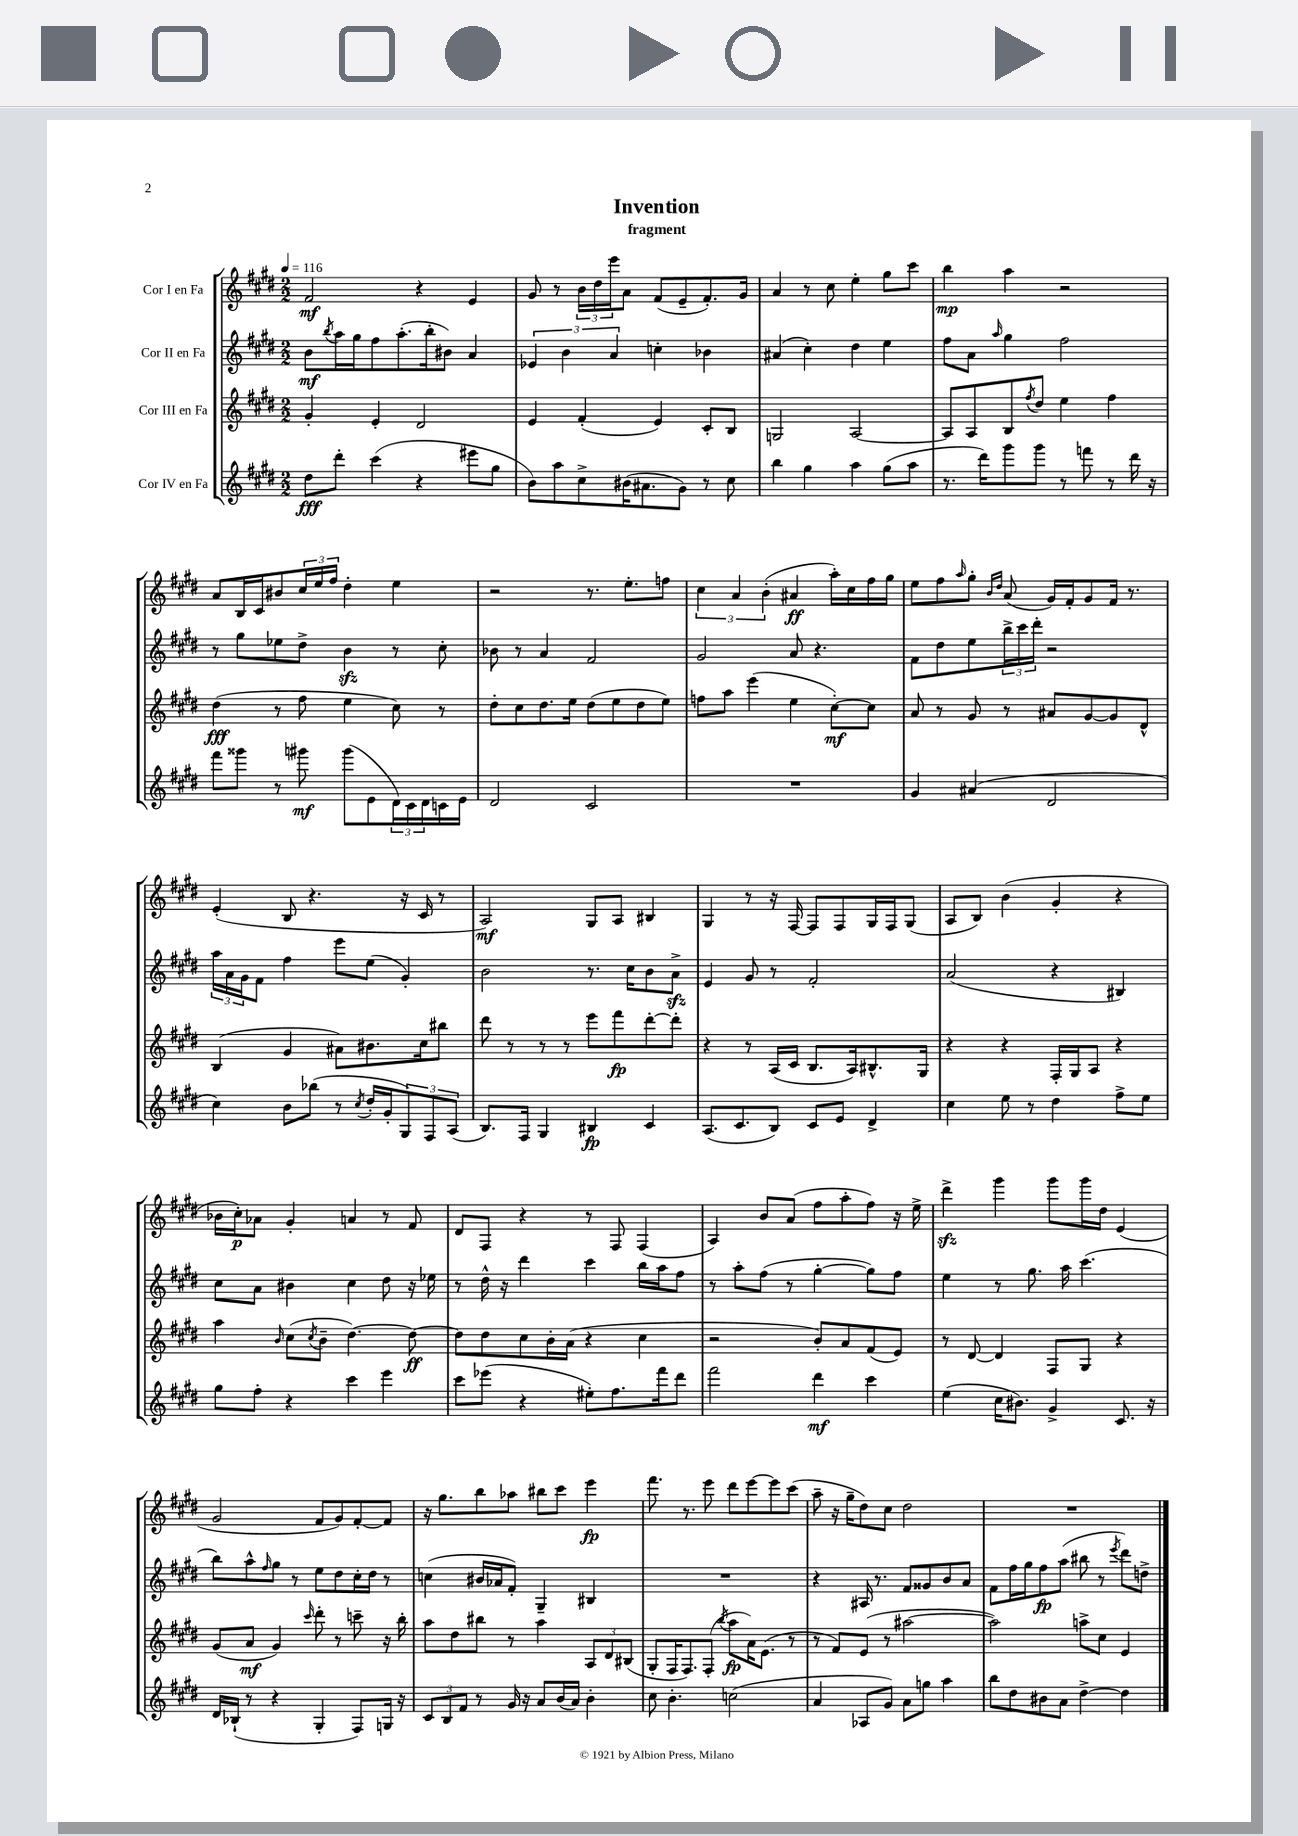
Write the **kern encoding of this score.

**kern	**dynam	**kern	**dynam	**kern	**dynam	**kern	**dynam
*part4	*part4	*part3	*part3	*part2	*part2	*part1	*part1
*staff4	*staff4	*staff3	*staff3	*staff2	*staff2	*staff1	*staff1
*I"Cor IV en Fa	*	*I"Cor III en Fa	*	*I"Cor II en Fa	*	*I"Cor I en Fa	*
*clefG2	*	*clefG2	*	*clefG2	*	*clefG2	*
*k[f#c#g#d#]	*	*k[f#c#g#d#]	*	*k[f#c#g#d#]	*	*k[f#c#g#d#]	*
*M2/2	*	*M2/2	*	*M2/2	*	*M2/2	*
*MM116	*	*MM116	*	*MM116	*	*MM116	*
=1	=1	=1	=1	=1	=1	=1	=1
8dd#\L	fff	4g#'/	.	8b\L	mf	2f#/	mf
.	.	.	.	8qbb/	.	.	.
8ddd#'\J	.	.	.	16aa\L	.	.	.
.	.	.	.	16gg#\J	.	.	.
(4ccc#\	.	4e'/	.	8ff#\	.	.	.
.	.	.	.	(8.aa'\	.	.	.
4r	.	2d#/	.	.	.	4r	.
.	.	.	.	16bb'\k	.	.	.
.	.	.	.	8b#X\J)	.	.	.
8eee#X\L	.	.	.	4a/	.	4e/	.
8gg#\J	.	.	.	.	.	.	.
=2	=2	=2	=2	=2	=2	=2	=2
8b\L)	.	4e/	.	6e-X/	.	8g#/	.
8aa\	.	.	.	.	.	8r	.
.	.	.	.	6b\	.	.	.
8cc#^\	.	(4f#'/	.	.	.	24b\LL	.
.	.	.	.	.	.	24dd#\	.
.	.	.	.	6a/	.	24eee\J	.
(16b#X\K	.	.	.	.	.	8a\J	.
8.a#X\	.	.	.	.	.	.	.
.	.	4e/)	.	4ccn'\	.	(8f#/L	.
8g#\J)	.	.	.	.	.	8e~/	.
8r	.	8c#'/L	.	4b-X\	.	8.f#'/)	.
8cc#\	.	8B/J	.	.	.	.	.
.	.	.	.	.	.	16g#/Jk	.
=3	=3	=3	=3	=3	=3	=3	=3
4bb\	.	2Gn/	.	(4a#X/	.	4a/	.
4gg#\	.	.	.	4cc#'\)	.	8r	.
.	.	.	.	.	.	8cc#\	.
4aa\	.	[2A/	.	4dd#\	.	4ee'\	.
(8gg#\L	.	.	.	4ee\	.	8gg#\L	.
8aa\J	.	.	.	.	.	8ccc#\J	.
=4	=4	=4	=4	=4	=4	=4	=4
8.r	.	8A/L]	.	8ff#\L	.	4bb\	mp
.	.	8A/	.	8a\J	.	.	.
16ddd#\KL)	.	.	.	.	.	.	.
.	.	.	.	16qqaa/	.	.	.
8ggg#\	.	8B/	.	4gg#\	.	4aa\	.
.	.	8qff#/	.	.	.	.	.
8ggg#\J	.	8dd#/J	.	.	.	.	.
8r	.	4ee\	.	2ff#\	.	2r	.
8fffn\	.	.	.	.	.	.	.
8r	.	4ff#\	.	.	.	.	.
16ddd#\	.	.	.	.	.	.	.
16r	.	.	.	.	.	.	.
!!LO:LB:g=z
=5	=5	=5	=5	=5	=5	=5	=5
8fff#\L	.	(4dd#\	fff	8r	.	8a/L	.
8ggg##X\J	.	.	.	8gg#\L	.	16B/L	.
.	.	.	.	.	.	16c#/J	.
8r	.	8r	.	8ee-X\	.	8b#X/	.
8ggg#X\	mf	8ff#\	.	8dd#^\J	.	24cc#/L	.
.	.	.	.	.	.	24ee/	.
.	.	.	.	.	.	24ff#/JJ	.
(8ggg#\L	.	4ee\	.	4bzz\	.	4dd#'\	.
8e\	.	.	.	.	.	.	.
24d#\L)	.	8cc#\)	.	8r	.	4ee\	.
24c#\	.	.	.	.	.	.	.
24d#\	.	.	.	.	.	.	.
16cn\	.	8r	.	8cc#'\	.	.	.
16e\JJ	.	.	.	.	.	.	.
=6	=6	=6	=6	=6	=6	=6	=6
2d#/	.	8dd#'\L	.	8b-X\	.	2r	.
.	.	8cc#\	.	8r	.	.	.
.	.	8.dd#\	.	4a/	.	.	.
.	.	16ee\Jk	.	.	.	.	.
2c#/	.	(8dd#\L	.	2f#/	.	8.r	.
.	.	8ee\	.	.	.	.	.
.	.	.	.	.	.	8.ee'\L	.
.	.	8dd#\	.	.	.	.	.
.	.	8ee\J)	.	.	.	8ffn\J	.
=7	=7	=7	=7	=7	=7	=7	=7
1r	.	8ffn\L	.	2g#/	.	6cc#\	.
.	.	8aa\J	.	.	.	.	.
.	.	.	.	.	.	6a/	.
.	.	(4eee\	.	.	.	.	.
.	.	.	.	.	.	(6b'\	.
.	.	4ee\	.	8a/	.	4a#X/	ff
.	.	.	.	4.r	.	.	.
.	.	[8cc#'\L)	mf	.	.	16aa'\LL)	.
.	.	.	.	.	.	16cc#\	.
.	.	8cc#\J]	.	.	.	16ff#\	.
.	.	.	.	.	.	16gg#\JJ	.
=8	=8	=8	=8	=8	=8	=8	=8
4g#/	.	8a/	.	8f#\L	.	8ee\L	.
.	.	8r	.	8dd#\	.	8ff#\	.
.	.	.	.	.	.	16qqaa/	.
(4a#X/	.	8g#/	.	8ee\	.	8gg#'\J	.
.	.	.	.	.	.	16qqb/LL	.
.	.	.	.	.	.	16qqdd#/JJ	.
.	.	8r	.	24bb^\L	.	(8a/	.
.	.	.	.	24ccc#\	.	.	.
.	.	.	.	24ddd#'\JJ	.	.	.
2d#/	.	8a#X/L	.	2r	.	16g#/LL)	.
.	.	.	.	.	.	16f#'/J	.
.	.	[8g#/	.	.	.	8g#/	.
.	.	8g#/]	.	.	.	16f#/Jk	.
.	.	.	.	.	.	8.r	.
.	.	8d#^^/J	.	.	.	.	.
!!LO:LB:g=z
=9	=9	=9	=9	=9	=9	=9	=9
4cc#\)	.	(4B/	.	24aa\LL	.	(4e'/	.
.	.	.	.	24a\	.	.	.
.	.	.	.	24g#\J	.	.	.
.	.	.	.	8f#\J	.	.	.
8b\L	.	4g#/	.	4ff#\	.	8B/	.
(8bb-X\J	.	.	.	.	.	4.r	.
8r	.	8a#X\L)	.	8eee\L	.	.	.
8qcc#/	.	.	.	.	.	.	.
16dd#'/LL	.	8.b#X\	.	(8ee\J	.	.	.
16g#'/J	.	.	.	.	.	.	.
12G#/)	.	.	.	4g#'/)	.	16r	.
.	.	16cc#\k	.	.	.	16c#/	.
12F#/	.	.	.	.	.	.	.
.	.	8bb#X\J	.	.	.	8r	.
(12A/J	.	.	.	.	.	.	.
=10	=10	=10	=10	=10	=10	=10	=10
8.B/L)	.	8ddd#\	.	2b\	.	2A/)	mf
.	.	8r	.	.	.	.	.
16F#/Jk	.	.	.	.	.	.	.
4G#/	.	8r	.	.	.	.	.
.	.	8r	.	.	.	.	.
4B#X/	fp	8eee\L	.	8.r	.	8G#/L	.
.	.	8fff#\	fp	.	.	8A/J	.
.	.	.	.	16cc#\KL	.	.	.
4c#/	.	[8ddd#'\	.	8b\	.	4B#X/	.
.	.	8ddd#'\J]	.	8azz^\J	.	.	.
=11	=11	=11	=11	=11	=11	=11	=11
(8.A/L	.	4r	.	4e/	.	4G#/	.
8.c#/	.	.	.	.	.	.	.
.	.	8r	.	8g#/	.	8r	.
8B/J)	.	(16A/LL	.	8r	.	16r	.
.	.	16c#/JJ	.	.	.	[16F#/	.
8c#/L	.	8.B/L	.	2f#'/	.	8F#/L]	.
8e/J	.	.	.	.	.	8F#/	.
.	.	16A/k)	.	.	.	.	.
4d#^/	.	8.B#X^^/	.	.	.	16G#/L	.
.	.	.	.	.	.	16F#/J	.
.	.	.	.	.	.	(8G#/J	.
.	.	16G#/Jk	.	.	.	.	.
=12	=12	=12	=12	=12	=12	=12	=12
4cc#\	.	4r	.	(2a/	.	8A/L	.
.	.	.	.	.	.	8B/J)	.
8ee\	.	4r	.	.	.	(4b\	.
8r	.	.	.	.	.	.	.
4dd#\	.	16F#'/LL	.	4r	.	4g#'/	.
.	.	16G#/J	.	.	.	.	.
.	.	8A/J	.	.	.	.	.
8ff#^\L	.	4r	.	4B#X/)	.	4r	.
8ee\J	.	.	.	.	.	.	.
!!LO:LB:g=z
=13	=13	=13	=13	=13	=13	=13	=13
8gg#\L	.	4aa\	.	8cc#\L	.	16b-X\LL	.
.	.	.	.	.	.	16cc#'\J)	p
8ff#'\J	.	.	.	8a\J	.	8a-X\J	.
.	.	16qqb/	.	.	.	.	.
4r	.	(8cc#\L	.	4b#X\	.	4g#'/	.
.	.	8qcc#/	.	.	.	.	.
.	.	8b~\J	.	.	.	.	.
4ccc#\	.	[4.dd#\)	.	4cc#\	.	4an/	.
4eee\	.	.	.	8dd#\	.	8r	.
.	.	8dd#\_	ff	16r	.	8f#/	.
.	.	.	.	16ee-X\	.	.	.
=14	=14	=14	=14	=14	=14	=14	=14
8ccc#\L	.	8dd#\L]	.	8r	.	8d#/L	.
(8eee-X\J	.	8dd#\	.	16dd#^^\	.	8F#/J	.
.	.	.	.	16r	.	.	.
4r	.	8cc#\	.	4ddd#\	.	4r	.
.	.	16b'\L	.	.	.	.	.
.	.	(16a\JJ	.	.	.	.	.
8ee#X'\L)	.	4r	.	4ccc#\	.	8r	.
8.ff#\	.	.	.	.	.	8F#/	.
.	.	4cc#\	.	16bb\LL	.	(4F#/	.
16fff#\k	.	.	.	16aa\J	.	.	.
8ddd#\J	.	.	.	8ff#\J	.	.	.
=15	=15	=15	=15	=15	=15	=15	=15
2fff#\	.	2r	.	8r	.	4A/)	.
.	.	.	.	8aa'\L	.	.	.
.	.	.	.	(8ff#\J	.	8b/L	.
.	.	.	.	8r	.	(8a/J	.
4ddd#\	mf	8b'/L)	.	[4gg#'\	.	8ff#\L	.
.	.	8a/	.	.	.	8aa'\	.
4ccc#\	.	(8f#/	.	8gg#\L])	.	8ff#\J)	.
.	.	8e/J)	.	8ff#\J	.	16r	.
.	.	.	.	.	.	16ee^\	.
=16	=16	=16	=16	=16	=16	=16	=16
(4ee\	.	8r	.	4ee\	.	4ddd#zz^\	.
.	.	[8d#/	.	.	.	.	.
16cc#\KL	.	4d#/]	.	8r	.	4ggg#\	.
8.b#X\J)	.	.	.	.	.	.	.
.	.	.	.	8.gg#\	.	.	.
4g#^/	.	8F#/L	.	.	.	8ggg#\L	.
.	.	.	.	16aa\	.	.	.
.	.	8G#/J	.	(4.ccc#\	.	16ggg#\L	.
.	.	.	.	.	.	16dd#\JJ	.
8.c#/	.	4r	.	.	.	(4e/	.
16r	.	.	.	.	.	.	.
!!LO:LB:g=z
=17	=17	=17	=17	=17	=17	=17	=17
16d#/LL	.	(8g#/L	.	8bb\L)	.	2g#/	.
(16B-X`/JJ	.	.	.	.	.	.	.
8r	.	8a/J	mf	8aa^^\	.	.	.
.	.	.	.	16qqff#/	.	.	.
4r	.	4g#/)	.	8gg#\J	.	.	.
.	.	.	.	8r	.	.	.
.	.	16qqccc#/	.	.	.	.	.
4G#'/	.	8ddd#'\	.	8ee\L	.	8f#/L	.
.	.	8r	.	8dd#\	.	8g#/)	.
8F#/L)	.	8cccn~\	.	16cc#'\L	.	[8f#'/	.
.	.	.	.	16dd#\JJ	.	.	.
16Gn/Jk	.	16r	.	8r	.	8f#/J]	.
16r	.	16bb'\	.	.	.	.	.
=18	=18	=18	=18	=18	=18	=18	=18
12c#/L	.	8aa\L	.	(4ccn\	.	16r	.
.	.	.	.	.	.	8.gg#\L	.
12B/	.	.	.	.	.	.	.
.	.	8dd#\	.	.	.	.	.
12f#/J	.	.	.	.	.	.	.
8r	.	8bb#X\J	.	16b#X/LL	.	8bb\	.
.	.	.	.	16a-X/J	.	.	.
16g#/	.	8r	.	8f#'/J)	.	8aa-X\J	.
16r	.	.	.	.	.	.	.
8a/L	.	4aa\	.	4G#~/	.	8bb#X\L	.
(16b/L	.	.	.	.	.	8ccc#\J	.
16a/JJ)	.	.	.	.	.	.	.
4b'\	.	12A/L	.	4B#X/	.	4eee\	fp
.	.	12d#/	.	.	.	.	.
.	.	(12B#X/J	.	.	.	.	.
=19	=19	=19	=19	=19	=19	=19	=19
8cc#\	.	8G#'/L	.	1r	.	8.fff#\	.
4.b'\	.	16F#/K	.	.	.	.	.
.	.	8.F#/)	.	.	.	8.r	.
.	.	(8F#'/J	.	.	.	8eee\	.
.	.	8qbb/	.	.	.	.	.
(2ccn\	.	8aa\L	fp	.	.	8ddd#\L	.
.	.	16a\K)	.	.	.	[8eee\	.
.	.	(8.e\J	.	.	.	.	.
.	.	.	.	.	.	8eee\]	.
.	.	8r	.	.	.	(8ccc#\J	.
=20	=20	=20	=20	=20	=20	=20	=20
4a/	.	8r	.	4r	.	8aa~\	.
.	.	8f#/L)	.	.	.	16r	.
.	.	.	.	.	.	16gg#~\KL	.
8A-X/L	.	(8e/J	.	16A#X/	.	8dd#\)	.
.	.	.	.	8.r	.	.	.
8g#/J)	.	8r	.	.	.	8cc#\J	.
8a\L	.	[2aa#X\	.	8f#/L	.	2dd#\	.
8ggn\J	.	.	.	8g##X/	.	.	.
4aa\	.	.	.	8b/	.	.	.
.	.	.	.	8a/J	.	.	.
=21	=21	=21	=21	=21	=21	=21	=21
8bb\L	.	2aa#\])	.	8f#\L	.	1r	.
8dd#\	.	.	.	16ff#\L	.	.	.
.	.	.	.	16gg#\J	.	.	.
8b#X\	.	.	.	8ff#\	fp	.	.
8a\J	.	.	.	(8aa\J	.	.	.
[4dd#^\	.	8aan^\L	.	8bb#X\	.	.	.
.	.	8cc#\J	.	8r	.	.	.
.	.	.	.	8qeee/	.	.	.
4dd#\]	.	4e/	.	8ddd#\L)	.	.	.
.	.	.	.	8ddn^\J	.	.	.
==	==	==	==	==	==	==	==
*-	*-	*-	*-	*-	*-	*-	*-
